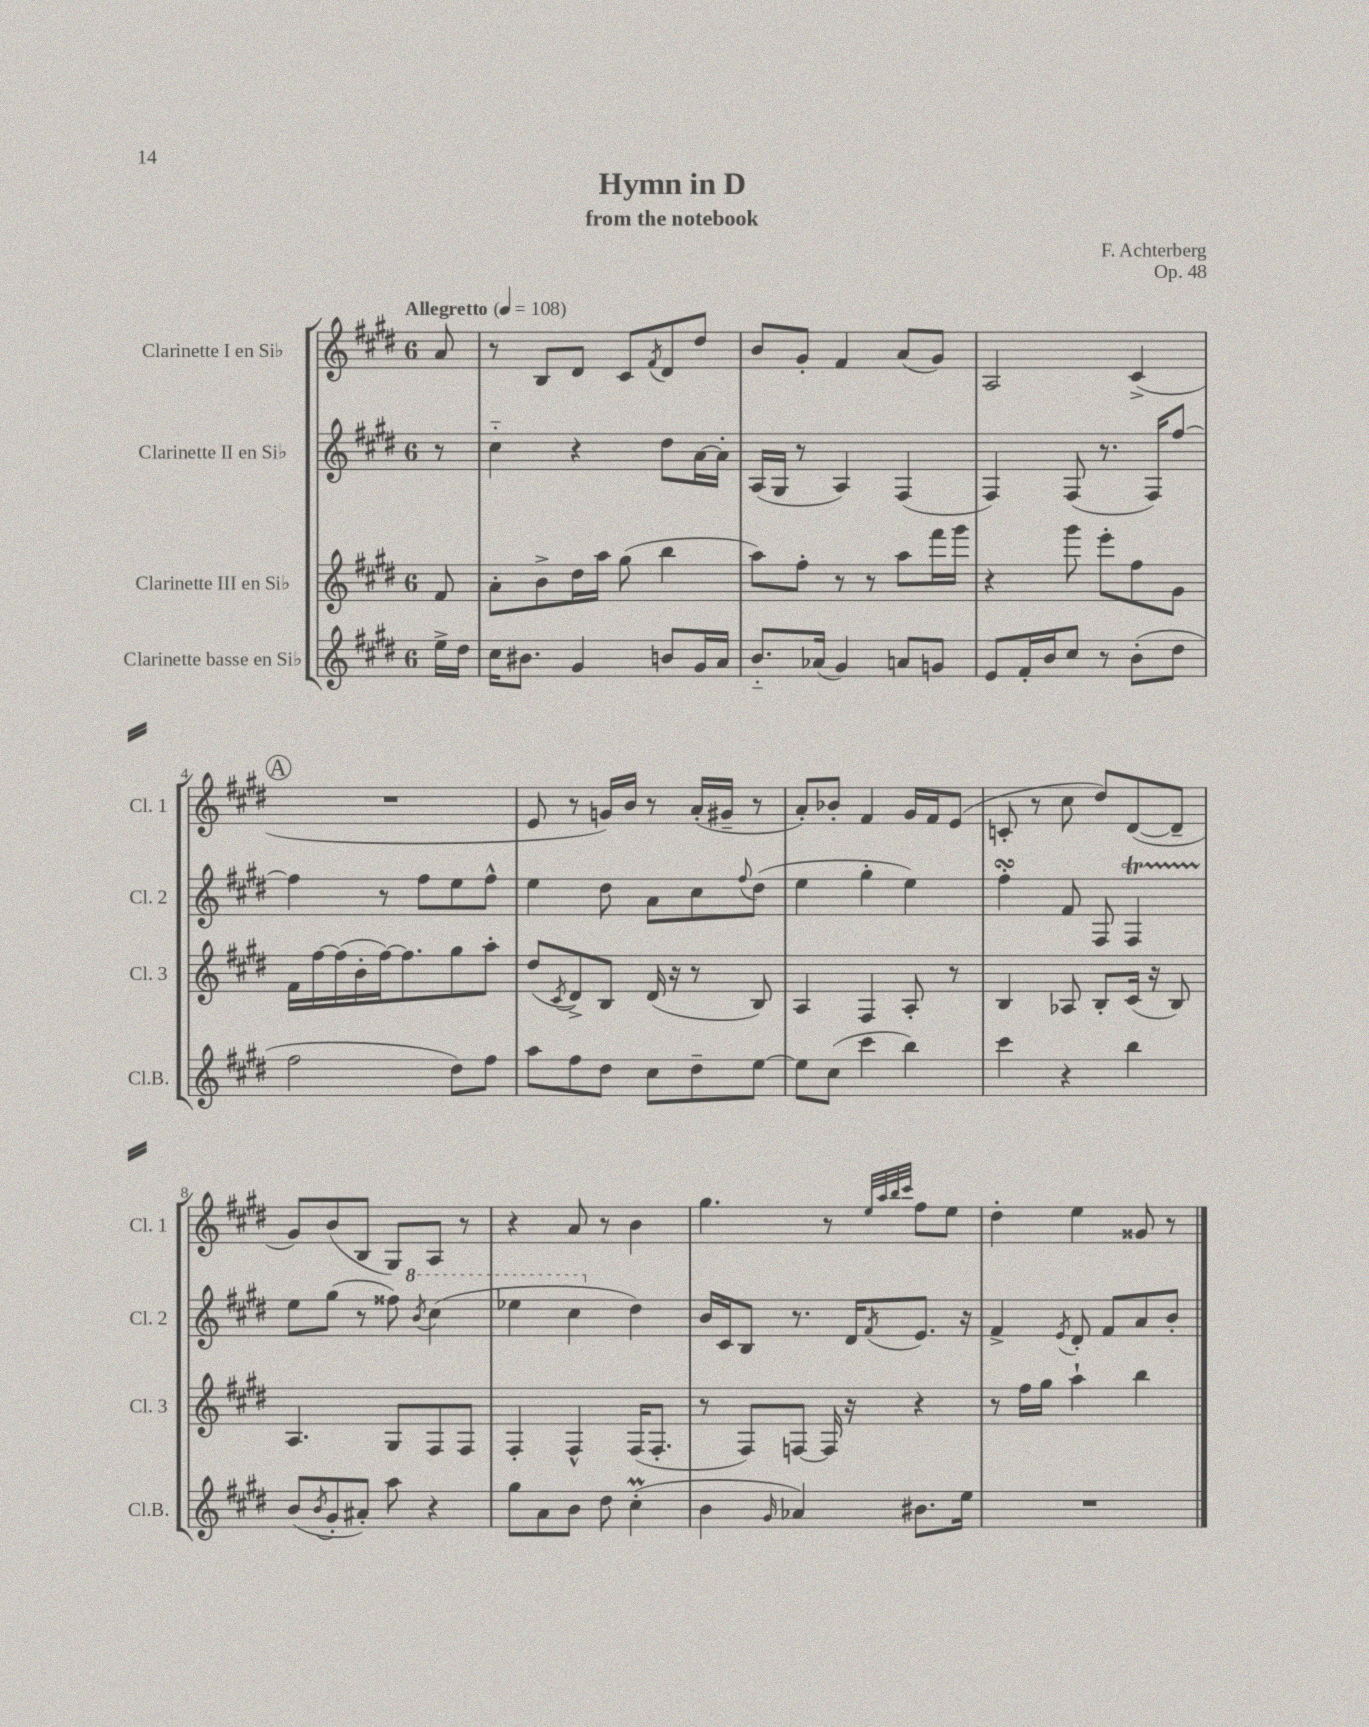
\header { title = "Hymn in D" composer = "F. Achterberg" subtitle = "from the notebook" opus = "Op. 48" }
<<
\new StaffGroup <<
\new Staff = "s0" \with { instrumentName = "Clarinette I en Sib" shortInstrumentName = "Cl. 1" } {
    \clef treble \key e \major \once \override Staff.TimeSignature.style = #'single-digit \time 6/8 \partial 8 \tempo "Allegretto" 4 = 108
    a'8 |
    r8 b8 dis'8 cis'8 \acciaccatura { fis'8 } dis'8 dis''8 |
    b'8 gis'8-. fis'4 a'8( gis'8) |
    a2 cis'4->( |
    \mark \markup { \circle "A" } R2. |
    e'8 r8 g'16) b'16 r8 a'16-.( gis'16-- r8 |
    a'8-.) bes'8-. fis'4 gis'16 fis'16 e'8( |
    c'8-. r8 cis''8 dis''8) dis'8~( dis'8-- |
    gis'8) b'8( b8 gis8) a8 r8 |
    r4 a'8 r8 b'4 |
    gis''4. r8 \grace { e''32 a''32 b''32 cis'''32 } fis''8 e''8 |
    dis''4-. e''4 gisis'8 r8 \bar "|." |
}
\new Staff = "s1" \with { instrumentName = "Clarinette II en Sib" shortInstrumentName = "Cl. 2" } {
    \clef treble \key e \major \once \override Staff.TimeSignature.style = #'single-digit \time 6/8 \partial 8
    r8 |
    cis''4-_ r4 dis''8 a'16~ a'16-. |
    a16( gis16 r8 a4) fis4( |
    fis4) fis8( r8. fis16) fis''8~ |
    \mark \markup { \circle "A" } fis''4 r8 fis''8 e''8 fis''8-^ |
    e''4 dis''8 a'8 cis''8 \appoggiatura { fis''8 } dis''8( |
    e''4 gis''4-. e''4) |
    fis''4-.\turn fis'8 fis8 fis4\startTrillSpan |
    e''8\stopTrillSpan gis''8( r8 fisis''8) \ottava #1 \acciaccatura { b''8 } cis'''4( |
    ees'''4 cis'''4 \ottava #0 dis''4) |
    b'16 cis'16 b8 r8. dis'16 \acciaccatura { fis'8 } e'8. r16 |
    fis'4-> \acciaccatura { e'8 } dis'8-. fis'8 a'8 b'8-. \bar "|." |
}
\new Staff = "s2" \with { instrumentName = "Clarinette III en Sib" shortInstrumentName = "Cl. 3" } {
    \clef treble \key e \major \once \override Staff.TimeSignature.style = #'single-digit \time 6/8 \partial 8
    fis'8 |
    a'8-. b'8-> dis''16 a''16 gis''8( b''4 |
    a''8) fis''8-. r8 r8 a''8 fis'''16 gis'''16 |
    r4 gis'''8 e'''8-. fis''8 gis'8 |
    \mark \markup { \circle "A" } fis'16 fis''16~ fis''16( b'16-. fis''16~) fis''8. gis''8 a''8-. |
    dis''8( \acciaccatura { cis'8 } dis'8->) b8 dis'16( r16 r8 b8) |
    a4 fis4 a8-. r8 |
    b4 aes8 b8-. cis'16( r16 b8) |
    a4. gis8 fis8 fis8 |
    fis4-. fis4-^ fis16( fis8.-. |
    r8 fis8) f8~ f16 r16 r4 |
    r8 fis''16 gis''16 a''4-! b''4 \bar "|." |
}
\new Staff = "s3" \with { instrumentName = "Clarinette basse en Sib" shortInstrumentName = "Cl.B." } {
    \clef treble \key e \major \once \override Staff.TimeSignature.style = #'single-digit \time 6/8 \partial 8
    e''16-> dis''16 |
    cis''16 bis'8. gis'4 b'8 gis'16 a'16 |
    b'8.-_ aes'16( gis'4) a'8 g'8 |
    e'8 fis'16-. b'16 cis''8 r8 b'8-.( dis''8 |
    \mark \markup { \circle "A" } fis''2 dis''8) fis''8 |
    a''8 fis''8 dis''8 cis''8 dis''8-- e''8~ |
    e''8 cis''8( cis'''4 b''4) |
    cis'''4 r4 b''4 |
    b'8( \acciaccatura { b'8 } gis'8-. ais'8-.) a''8 r4 |
    gis''8 a'8 b'8 dis''8 cis''4-.\prall( |
    b'4 \grace { gis'16 } aes'4) bis'8. e''16 |
    R2. \bar "|." |
}
>>
>>
